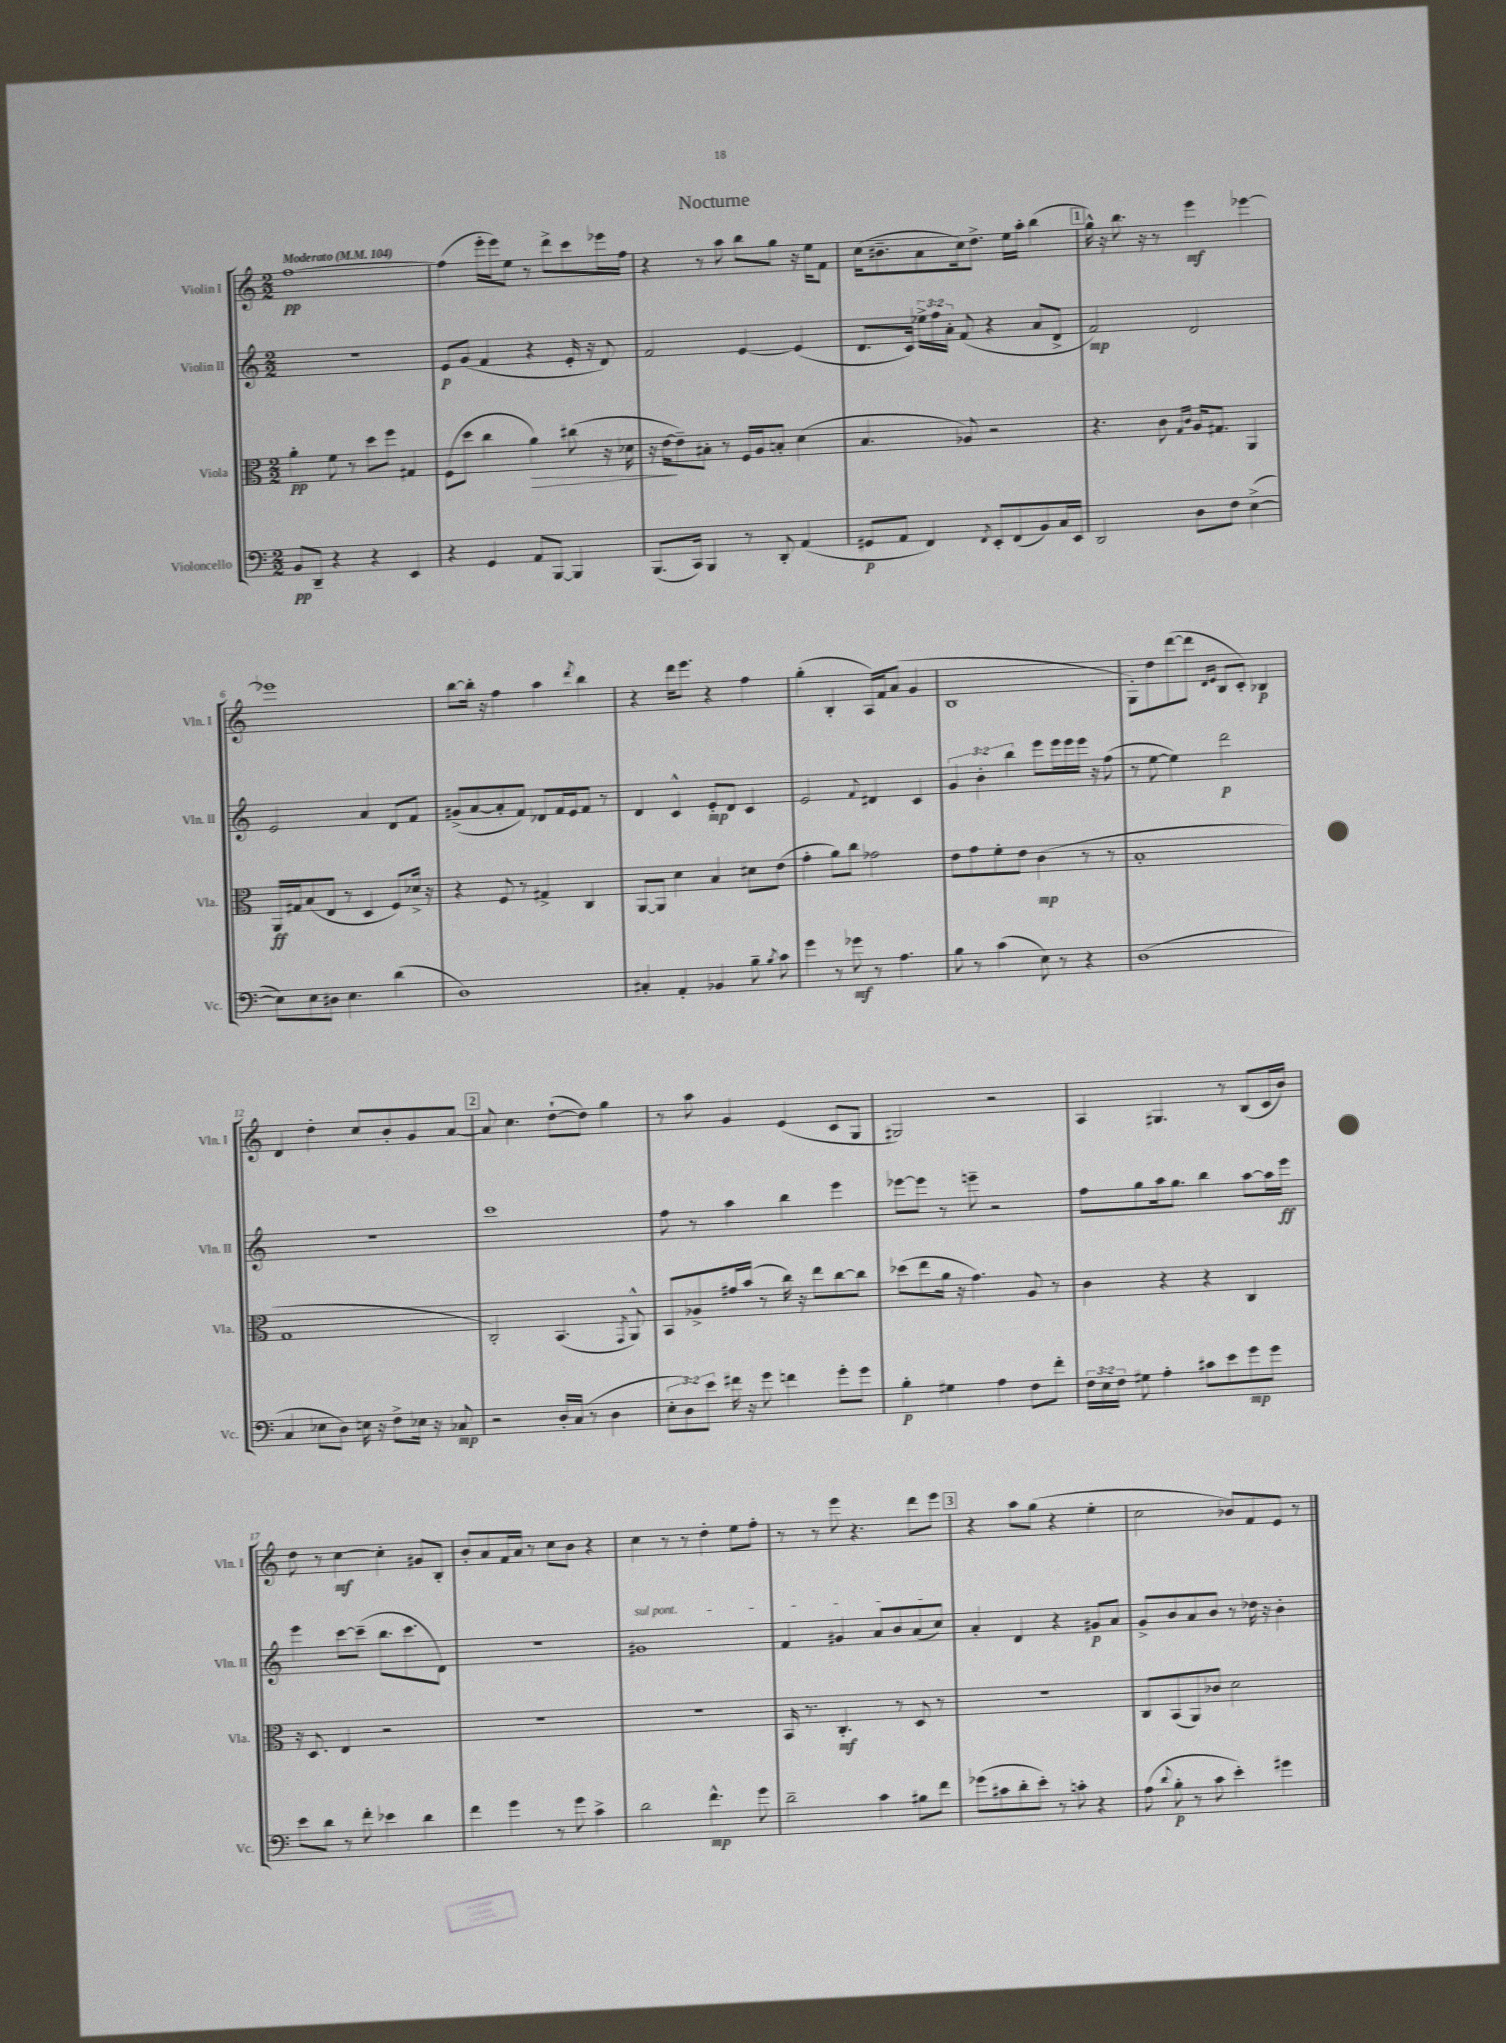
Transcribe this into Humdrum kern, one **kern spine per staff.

**kern	**kern	**kern	**kern
*staff4	*staff3	*staff2	*staff1
*clefF4	*clefC3	*clefG2	*clefG2
*k[]	*k[]	*k[]	*k[]
*M2/2	*M2/2	*M2/2	*M2/2
*MM104	*MM104	*MM104	*MM104
8BB/L	4a'\	1r	[1ff
8DD~/J	.	.	.
4r	8f\	.	.
.	8r	.	.
4r	8dd\L	.	.
.	8ff\J	.	.
4EE/	4G#/	.	.
=	=	=	=
4r	(8F\L	8e/L	(4ff\]
.	8dd\J	(8g/J	.
4GG/	4cc\	4f/	16eee'\LL
.	.	.	16eee\J)
.	.	.	8ee\J
8AA/L	4a\)	4r	8r
[8BBB/J	.	.	8ddd^\L
4BBB/]	(8cc#\	16e'/	8ccc\
.	.	16r	.
.	16r	8d/)	16eee-\L
.	16d-\	.	16ff\JJ
=	=	=	=
(8.BBB/L	16r	2f/	4r
.	[16e\LK	.	.
.	8e~\])	.	.
16CC/Jk)	.	.	.
4BBB/	8B#'\J	.	8r
.	8r	.	8aa\
8r	16F/LL	[4e/	8bb\L
.	16A/J	.	.
8DD'/	8B'/J	.	8gg\J
(4AA/	(4d\	(4e/]	16r
.	.	.	16ee\LK
.	.	.	8f\J
=	=	=	=
8GG#/L	4.B/	8.d/L	(16cc\LK
.	.	.	8.b#~\
8AA/J	.	.	.
.	.	16c/Jk)	.
4FF/)	.	24ee-^\LL	8a\
.	.	24ff\	.
.	.	24a'\JJ	.
.	8A-/)	(8f/	16cc\k)
.	.	.	8.dd^\J
8qFF/	.	.	.
8EE'/L	2r	4r	.
(8FF/	.	.	16ee\LL
.	.	.	16aa'\JJ
8BB/)	.	8a/L	(4bb\
16C/L	.	8d^/J	.
16EE/JJ	.	.	.
=	=	=	=
2DD/	4.r	2f/)	16gg^^\)
.	.	.	16r
.	.	.	8.bb\
.	.	.	16r
.	8c\	.	8r
.	16qqG/LL	.	.
.	16qqc/JJ	.	.
8D\L	16A/LK	2d/	4eee\
.	8.G#/J	.	.
8F\J	.	.	.
([4E^\	4AA/	.	[4eee-\
=	=	=	=
8E\]L)	16AA/LL	2e/	1eee-]
.	16G#/J	.	.
8E\	(8B/	.	.
8D#\J	8E/J	.	.
4.E\	8r	.	.
.	4D/	4a/	.
(4d\	8F/L)	8d/L	.
.	16d-^/Jk	8f/J	.
.	16r	.	.
=	=	=	=
1D)	4r	(8g#^/L	[8bb\L
.	.	[8a/	16bb'\]Jk
.	.	.	16r
.	8F/	8a'/]	4ff\
.	8r	8f/J)	.
.	4G#^/	8d-/L	4aa\
.	.	16f/L	.
.	.	16e/J	.
.	.	.	8qddd/
.	4C/	8f/J	4bb\
.	.	8r	.
=	=	=	=
4C#'/	[8AA/L	4d/	4r
.	8AA/]J	.	.
4AA'/	4d\	4c^^/	16ddd\LK
.	.	.	8.eee\J
4BB-/	4B/	8e'/L	4r
.	.	8d/J	.
8B~\	8d#\L	4c/	4ff\
8qB/	.	.	.
8c\	(8e\J	.	.
=	=	=	=
4g\	4g'\	2e/	(4gg'\
8r	8a\L)	.	4B'/
8g-\	8cc\J	.	.
.	.	8qqf/	.
8r	2g-\	4d#/	16A/LL)
.	.	.	16f/J
4.A\	.	.	(8a/J
.	.	4c/	4g/
=	=	=	=
8B\	8e\L	6g/	1B
8r	8g\	.	.
.	.	6b'\	.
(4c\	8f'\	.	.
.	.	6bb\	.
.	8e\J	.	.
8E\)	(4c\	8eee\L	.
8r	.	16eee\L	.
.	.	16eee\	.
4r	8r	16eee\JJ	.
.	.	16r	.
.	8r	(8ff\	.
=	=	=	=
(1D	1B'	8r	8G'\L)
.	.	[8ee\	8dd\
.	.	4ee\])	([8ddd\
.	.	.	8ddd\]J
.	.	.	16qqd/LL
.	.	.	16qqe/JJ
.	.	2ddd\	8B/L
.	.	.	8c'/J)
.	.	.	4B-/
=	=	=	=
4C/	1G	1r	4d/
8E-\L	.	.	4dd'\
8D\J)	.	.	.
16E\	.	.	8cc/L
16r	.	.	.
8F^\L	.	.	8b'/
16E-\Jk	.	.	8g/
16r	.	.	.
8C-/	.	.	[8a/J
=	=	=	=
2r	2C'/)	1ccc	8a/]
.	.	.	4.cc\
16D'/LL	(4.BB/	.	([8dd`\L
(16C/JJ	.	.	.
8r	.	.	8dd\]J)
4D\	.	.	4gg\
.	8qGG/	.	.
.	8AA^^/)	.	.
=	=	=	=
12E'\L	8BB/L	8ff\	8r
12D\)	.	.	.
.	8A-^/	8r	8aa\
12e\J	.	.	.
16f#\	16g#/L	4aa\	4g/
16r	(16b/JJ	.	.
8g\	8r	.	.
4f\	16cc\)	4bb\	(4e/
.	16r	.	.
.	8ee\L	.	.
8g'\L	[8cc\	4eee\	8c/L
8g\J	8cc\]J	.	8G/J
=	=	=	=
4B'\	(8dd-\L	[8eee-\L	2G#/)
.	8ee\	8eee-\]J	.
4G#\	16a\Jk	8r	.
.	16r	.	.
.	4.g\)	8eee~\	.
4A\	.	2r	2r
8F\L	8A/	.	.
8f'\J	8r	.	.
=	=	=	=
24F\LL	4c\	8ff\L	4A/
24E\	.	.	.
24F\JJ	.	.	.
8G#\	.	8gg\	.
4A'\	4r	16aa\k	4.G#/
.	.	8.gg\J	.
8c#\L	4r	4bb\	.
8e\	.	.	8r
8g\	4C/	[8aa\L	(8B/L
8g\J	.	16aa\]L	16c/L
.	.	16eee\JJ	16b/JJ)
=	=	=	=
8e\L	16r	4eee\	8dd\
.	8.D/	.	.
8d\J	.	.	8r
8r	4E/	[8ccc\L	[4cc\
8f'\	.	(8ccc~\]J	.
4e-\	2r	8.bb\L	4cc'\]
.	.	8.ccc\	.
4d\	.	.	8g#/L
.	.	8d\J)	8B'/J
=	=	=	=
4f\	1r	1r	8b'/L
.	.	.	8a/
4g\	.	.	16f/L
.	.	.	16a/JJ
.	.	.	8r
8r	.	.	8cc\L
8g\	.	.	8b\J
4c^\	.	.	4r
=	=	=	=
2d\	1r	1g#	4cc\
.	.	.	8r
.	.	.	8r
4.f^^\	.	.	4dd'\
.	.	.	8ee\L
8g\	.	.	8ff'\J
=	=	=	=
2d~\	16BB/	4f/	8r
.	8.r	.	.
.	.	.	8r
.	4.C'/	4g#/	8eee\
.	.	.	4.r
4c\	.	8a/L	.
.	8r	8b/	.
8B#\L	8D/	(8a/	8ddd\L
8f\J	8r	8cc/J)	8eee\J
=	=	=	=
(8g-\L	1r	4a'/	4r
8c#\	.	.	.
8d'\	.	4d/	8aa\L
8e'\J)	.	.	(8gg\J
8r	.	4r	4r
8c'\	.	.	.
4r	.	8g#/L	4ee'\
.	.	8a/J	.
=	=	=	=
(8A\	8C/L	8g^/L	2cc\
8qqd/	.	.	.
8B'\	(8BB/	8b/	.
8r	8AA/)	8a/	.
8c\	8c-/J	8b/J	.
4e'\)	2d\	8r	8b-/L)
.	.	16dd-\	8f/
.	.	16r	.
4g#\	.	4b'\	8e/J
.	.	.	8r
==	==	==	==
*-	*-	*-	*-
